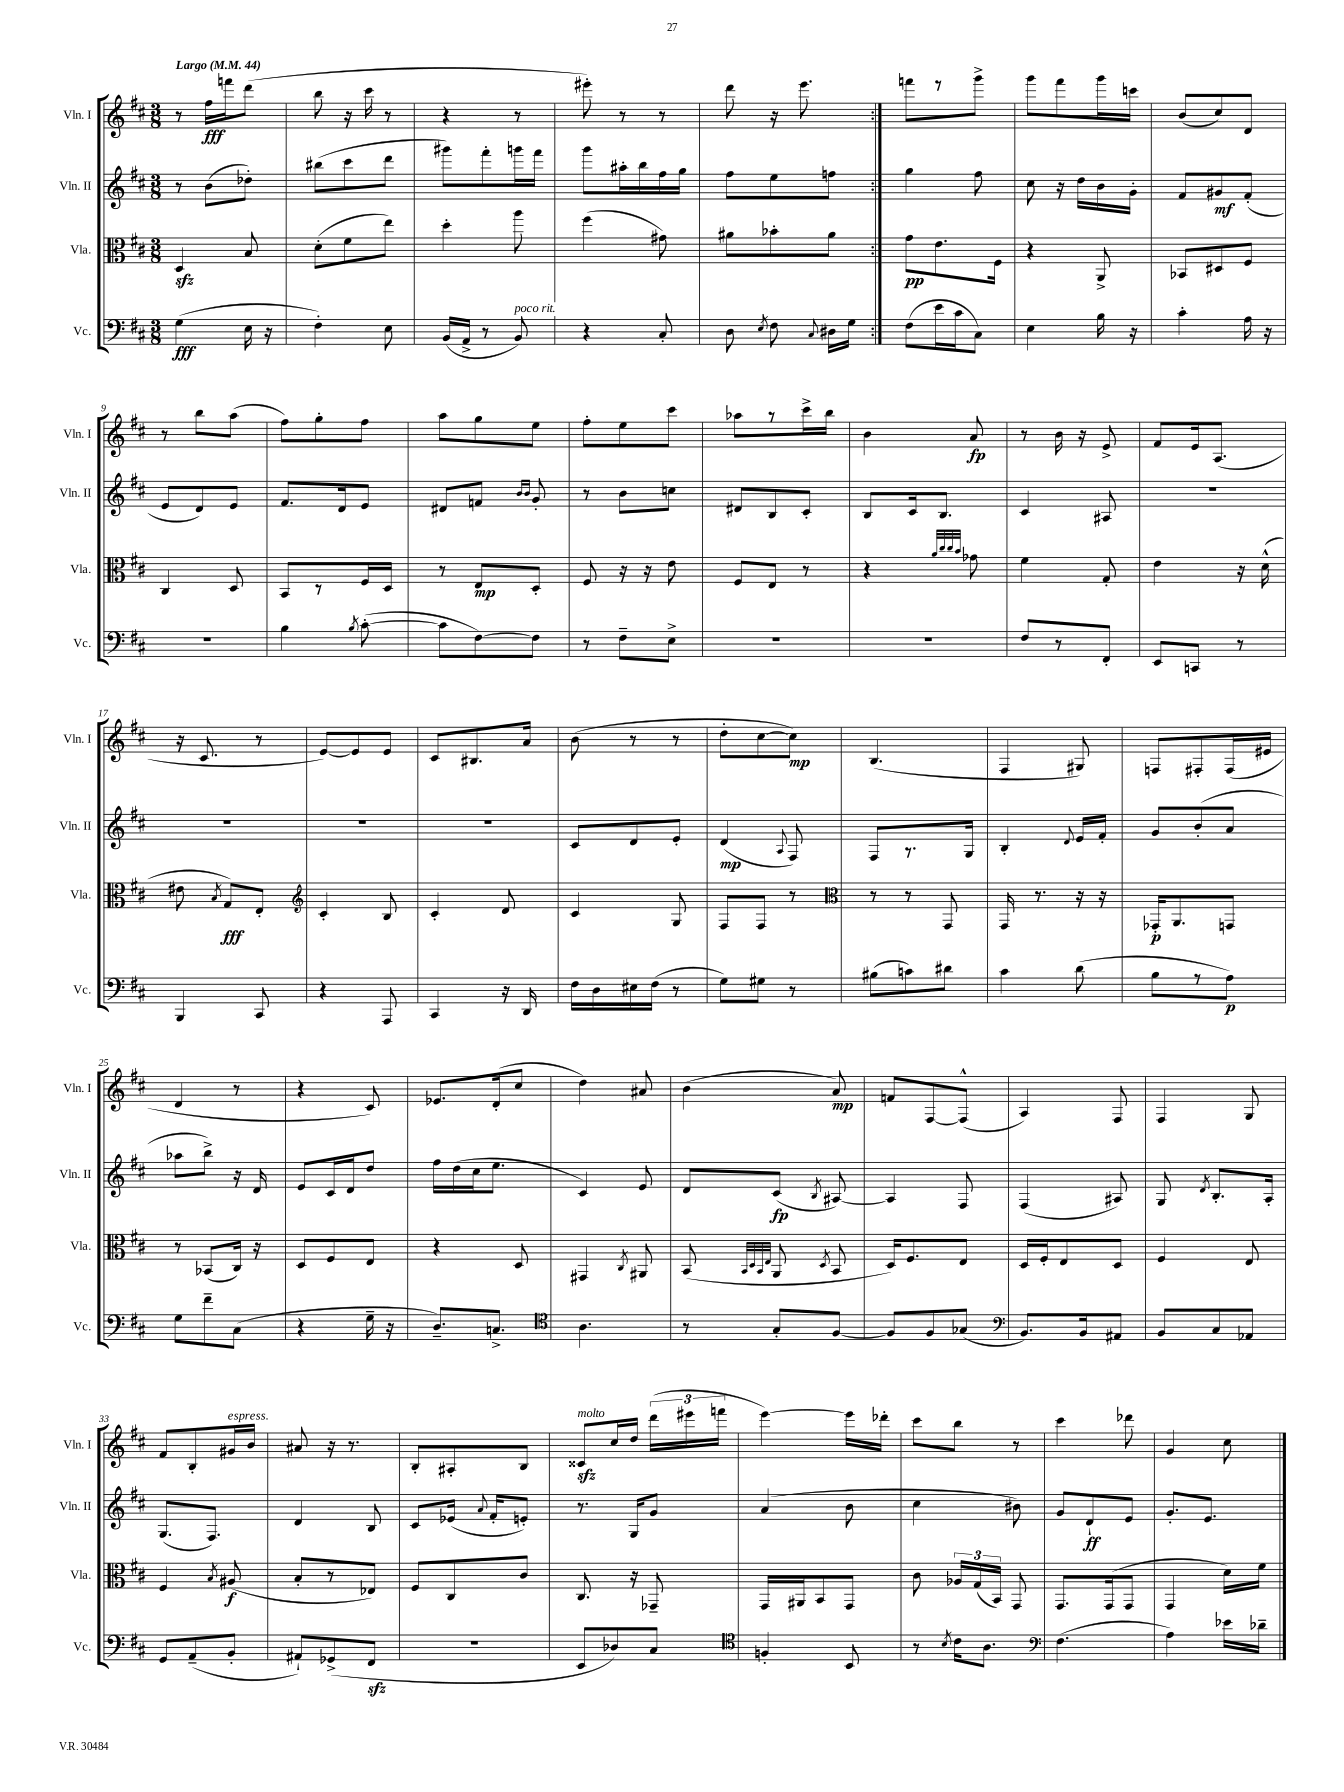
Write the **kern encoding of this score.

**kern	**kern	**kern	**kern
*staff4	*staff3	*staff2	*staff1
*clefF4	*clefC3	*clefG2	*clefG2
*k[f#c#]	*k[f#c#]	*k[f#c#]	*k[f#c#]
*M3/8	*M3/8	*M3/8	*M3/8
*MM44	*MM44	*MM44	*MM44
(4G	4D	8r	8r
.	.	(8b	16ff#
.	.	.	16fff
16E	8B	8dd-')	(8ddd
16r	.	.	.
=	=	=	=
4F#')	(8d'	(8bb#	8bb
.	8f#	8ccc#	16r
.	.	.	16ccc#
8E	8ee)	8ddd	8r
=	=	=	=
(16BB	4dd'	8ggg#)	4r
16AA^	.	.	.
8r	.	8fff#'	.
8BB)	8aa	16ggg	8r
.	.	16fff#	.
=	=	=	=
4r	(4ff#	8ggg	8eee#')
.	.	16aa#'	8r
.	.	16bb	.
8C#'	8g#)	16ff#	8r
.	.	16gg	.
=	=	=	=
8D	8a#	8ff#	8ddd
8qE	.	.	.
8F#	8b-'	8ee	16r
.	.	.	8.eee
8qqC#	.	.	.
16D#	8a#	8ff	.
16G	.	.	.
=:|!	=:|!	=:|!	=:|!
(8F#	8g	4gg	8fff
16e	8.e	.	8r
16c#	.	.	.
8C#)	.	8ff#	8ggg^
.	16F#	.	.
=	=	=	=
4E	4r	8cc#	8ggg
.	.	16r	8fff#
.	.	16dd	.
16B	8AA^	16b	16ggg
16r	.	16g'	16ccc
=	=	=	=
4c#'	8BB-	8f#	(8b
.	8D#	8g#	8cc#)
16A	8F#	(8f#'	8d
16r	.	.	.
=	=	=	=
4.r	4C#	8e	8r
.	.	8d)	8bb
.	8D	8e	(8aa
=	=	=	=
4B	8BB	8.f#	8ff#)
.	8r	.	8gg'
.	.	16d	.
8qB	.	.	.
([8c#'	16F#	8e	8ff#
.	16D	.	.
=	=	=	=
8c#]	8r	8d#	8aa
[8F#)	8E	8f	8gg
.	.	16qqb	.
.	.	16qqb	.
8F#]	8D'	8g'	8ee
=	=	=	=
8r	8F#	8r	8ff#'
8F#~	16r	8b	8ee
.	16r	.	.
8E^	8e	8cc	8ccc#
=	=	=	=
4.r	8F#	8d#	8aa-
.	8E	8B	8r
.	8r	8c#'	16ccc#^
.	.	.	16bb
=	=	=	=
4.r	4r	8B	4b
.	.	16c#	.
.	.	8.B	.
.	32qqa	.	.
.	32qqcc#	.	.
.	32qqcc#	.	.
.	32qqb	.	.
.	8g-	.	8a
=	=	=	=
8F#	4f#	4c#	8r
8r	.	.	16b
.	.	.	16r
8FF#'	8G'	8A#	8e^
=	=	=	=
8EE	4e	4.r	8f#
8CC	.	.	16e
.	.	.	(8.A
8r	16r	.	.
.	(16d^^	.	.
=	=	=	=
4BBB	8e#	4.r	16r
.	.	.	8.c#
.	8qB	.	.
.	8G)	.	.
8CC#	8E'	.	8r
=	=	=	=
*	*clefG2	*	*
4r	4c#'	4.r	[8e)
.	.	.	8e]
8AAA	8B	.	8e
=	=	=	=
4CC#	4c#'	4.r	8c#
.	.	.	8.B#
16r	8d	.	.
16DD	.	.	16a
=	=	=	=
16F#	4c#	8c#	(8b
16D	.	.	.
16E#	.	8d	8r
(16F#	.	.	.
8r	8G	8e'	8r
=	=	=	=
8G)	8F#	(4d	8dd'
8G#	8F#	.	[8cc#
.	.	8qqA	.
8r	8r	8F#)	8cc#])
=	=	=	=
*	*clefC3	*	*
(8B#	8r	8F#	(4.B
8c)	8r	8.r	.
8d#	8GG	.	.
.	.	16G	.
=	=	=	=
4c#	16GG	4B'	4F#
.	8.r	.	.
.	.	8qqd	.
(8d	16r	16e	8G#)
.	16r	16f#'	.
=	=	=	=
8B	16GG-'	8g	8F
.	8.AA	.	.
8r	.	(8b'	8F#'
8A)	8GG	8a	(16F#
.	.	.	16e#
=	=	=	=
8G	8r	8aa-	4d
8f#~	(8BB-	8bb^)	.
(8C#	16C#)	16r	8r
.	16r	16d	.
=	=	=	=
4r	8D	8e	4r
.	8F#	16c#	.
.	.	16d	.
16G~	8E	8dd	8c#)
16r	.	.	.
=	=	=	=
8.D~)	4r	16ff#	8.e-
.	.	(16dd	.
.	.	16cc#	.
8.C^	.	8.ee	(16d'
.	8D	.	8cc#
=	=	=	=
*clefC4	*	*	*
4.A	4GG#	4c#)	4dd)
.	8qC#	.	.
.	8AA#	8e	8a#
=	=	=	=
8r	(8BB	8d	(4b
.	32qqBB	.	.
.	32qqD	.	.
.	32qqBB	.	.
.	32qqE	.	.
8G'	8AA	(8c#	.
.	8qD	8qB	.
[8F#	8BB	[8A#)	8a)
=	=	=	=
8F#]	16D)	4A#]	8f
.	8.F#	.	.
8F#	.	.	[8F#
(8G-	8E	8F#	(8F#^^]
=	=	=	=
*clefF4	*	*	*
8.BB)	16D	(4F#	4A)
.	16F#'	.	.
.	8E	.	.
16BB	.	.	.
8AA#	8D	8A#)	8F#
=	=	=	=
8BB	4F#	8G	4F#
.	.	8qd	.
8C#	.	8.B'	.
8AA-	8E	.	8G
.	.	16A'	.
=	=	=	=
8GG	4F#	(8.G	8f#
(8AA~	.	.	8B'
.	.	8.F#)	.
.	8qB	.	.
8BB'	(8A#	.	16g#
.	.	.	16b
=	=	=	=
8AA#`)	8B'	4d	8a#
(8GG-^	8r	.	16r
.	.	.	8.r
8FF#	8E-)	8B	.
=	=	=	=
4.r	8F#	8c#	8B'
.	8C#	(16e-	8A#'
.	.	8qqa	.
.	.	16f#'	.
.	8c#	8e')	8B
=	=	=	=
8EE	8.C#	8.r	8c##
8D-)	.	.	16cc#
.	16r	16G	16dd
8C#	8GG-~	8g	(24ddd
.	.	.	24eee#
.	.	.	24fff
=	=	=	=
*clefC4	*	*	*
4F'	16GG	(4a	[4eee)
.	16AA#	.	.
.	8BB	.	.
8BB	8GG	8b	16eee]
.	.	.	16ddd-'
=	=	=	=
8r	8c#	4cc#	8ccc#
8qB	.	.	.
16c#	24A-	.	8bb
.	(24G	.	.
8.A	.	.	.
.	24BB)	.	.
.	8GG	8b#)	8r
=	=	=	=
*clefF4	*	*	*
(4.F#	8.GG	8g	4ccc#
.	.	8d`	.
.	(16GG	.	.
.	8GG	8e	8ddd-
=	=	=	=
4A)	4GG	8.g'	4g
.	.	8.e	.
16e-	16d)	.	8cc#
16d-~	16f#	.	.
==	==	==	==
*-	*-	*-	*-
